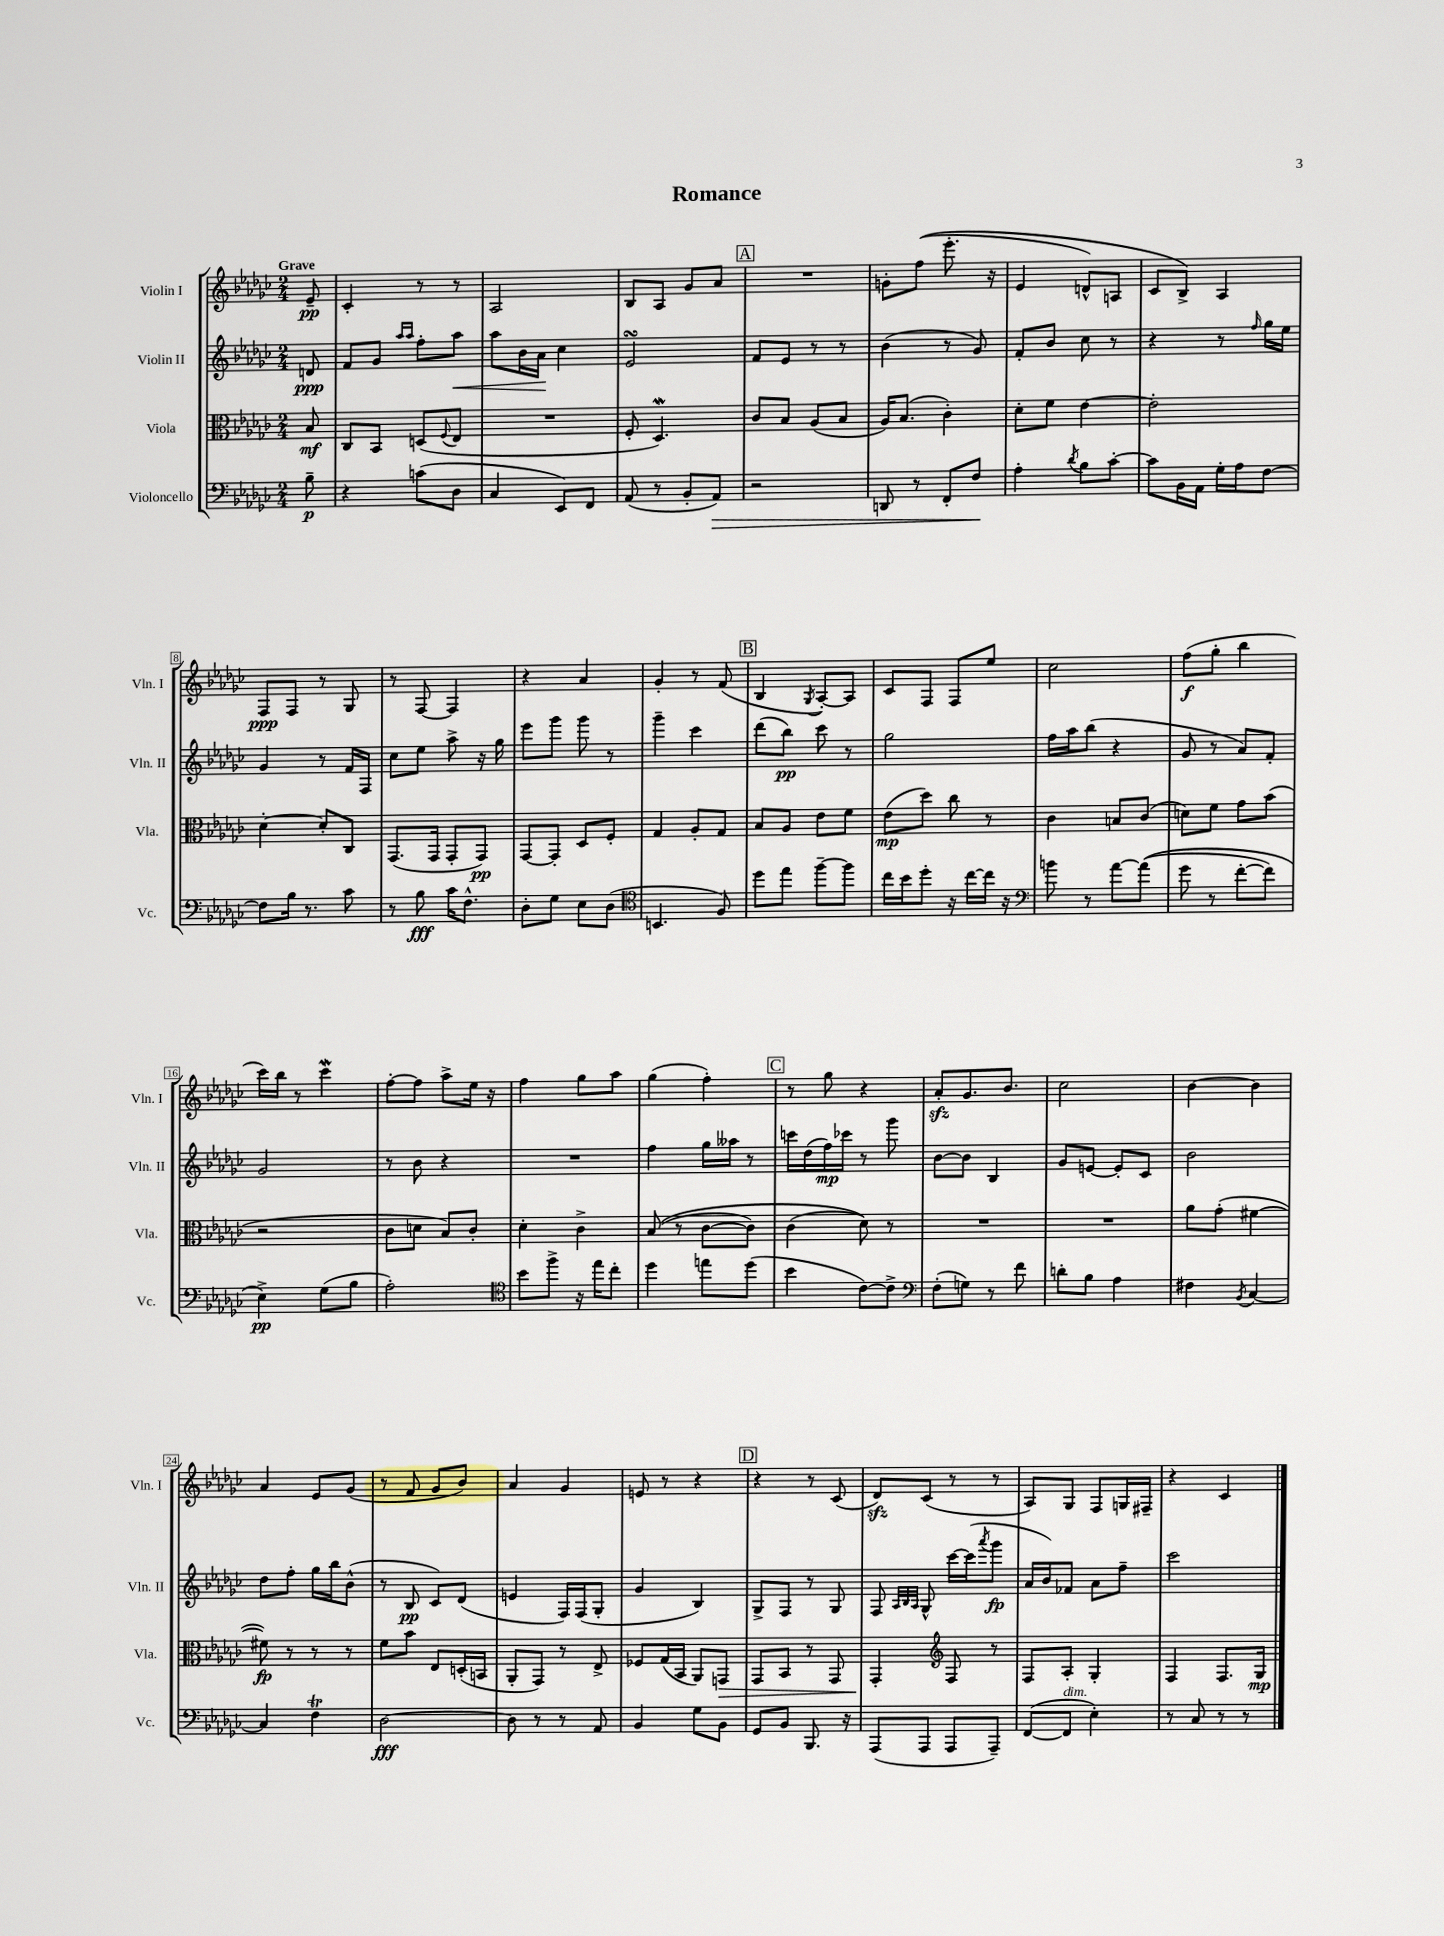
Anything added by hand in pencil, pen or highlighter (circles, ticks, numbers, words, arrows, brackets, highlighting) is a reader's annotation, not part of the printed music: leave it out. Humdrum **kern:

**kern	**dynam	**kern	**dynam	**kern	**dynam	**kern	**dynam
*part4	*part4	*part3	*part3	*part2	*part2	*part1	*part1
*staff4	*staff4	*staff3	*staff3	*staff2	*staff2	*staff1	*staff1
*I"Violoncello	*	*I"Viola	*	*I"Violin II	*	*I"Violin I	*
*I'Vc.	*	*I'Vla.	*	*I'Vln. II	*	*I'Vln. I	*
*clefF4	*	*clefC3	*	*clefG2	*	*clefG2	*
*k[b-e-a-d-g-c-]	*	*k[b-e-a-d-g-c-]	*	*k[b-e-a-d-g-c-]	*	*k[b-e-a-d-g-c-]	*
*M2/4	*	*M2/4	*	*M2/4	*	*M2/4	*
=	=	=	=	=	=	=	=
!	!	!	!	!	!	!LO:TX:a:B:t=Grave	!
8B-~\	p	8B-/	mf	8dn/	ppp	8e-~/	pp
=1	=1	=1	=1	=1	=1	=1	=1
4r	.	8C-/L	.	8f/L	.	4c-'/	.
.	.	8BB-/J	.	8g-/J	.	.	.
.	.	.	.	16qqaa-/LL	.	.	.
.	.	.	.	16qqaa-/JJ	.	.	.
(8cn\L	.	(8Dn/L	.	8ff'\L	.	8r	.
.	.	8qqF/	.	.	.	.	.
!	!	!	!	!	!LO:HP:b	!	!
8D-\J	.	8E-/J	.	8aa-\J	<	8r	.
=2	=2	=2	=2	=2	=2	=2	=2
4C-/	.	2r	.	8aa-\L	.	2A-/	.
.	.	.	.	16b-\L	.	.	.
.	.	.	.	16a-\JJ	.	.	.
8EE-/L)	.	.	.	4cc-\	[	.	.
8FF/J	.	.	.	.	.	.	.
=3	=3	=3	=3	=3	=3	=3	=3
(8AA-/	.	8F'/	.	2e-sSSS/	.	8B-/L	.
8r	.	4.D-W/)	.	.	.	8A-/J	.
8BB-'/L	.	.	.	.	.	8g-/L	.
!	!LO:HP:b	!	!	!	!	!	!
8AA-/J)	>	.	.	.	.	8a-/J	.
!!LO:REH:place=s1:t=A
=4	=4	=4	=4	=4	=4	=4	=4
2r	.	8c-/L	.	8f/L	.	2r	.
.	.	8B-/J	.	8e-/J	.	.	.
.	.	(8A-/L	.	8r	.	.	.
.	.	8B-/J	.	8r	.	.	.
=5	=5	=5	=5	=5	=5	=5	=5
8DDn/	.	16A-/KL)	.	(4b-\	.	8gn'\L	.
.	.	(8.B-/J	.	.	.	.	.
8r	.	.	.	.	.	((8ff\J	.
8FF'/L	.	4c-'\)	.	8r	.	8.eee-'\	.
8F/J	.	.	.	8g-/)	.	.	.
.	.	.	.	.	.	16r	.
.	]	.	.	.	.	.	.
=6	=6	=6	=6	=6	=6	=6	=6
4A-'\	.	8d-'\L	.	8f'/L	.	4e-/	.
.	.	8f\J	.	8b-/J	.	.	.
8qd-/	.	.	.	.	.	.	.
8B-\L	.	[4e-\	.	8cc-\	.	8dn^^/L)	.
[8c-'\J	.	.	.	8r	.	8An/J	.
=7	=7	=7	=7	=7	=7	=7	=7
8c-\L]	.	2e-'\]	.	4r	.	8c-/L	.
16BB-\L	.	.	.	.	.	8B-^/J)	.
16AA-\JJ	.	.	.	.	.	.	.
16G-'\LL	.	.	.	8r	.	4A-/	.
16A-\J	.	.	.	.	.	.	.
.	.	.	.	16qqff/	.	.	.
[8F\J	.	.	.	16gg-\LL	.	.	.
.	.	.	.	16ee-\JJ	.	.	.
!!LO:LB:g=z
=8	=8	=8	=8	=8	=8	=8	=8
8F\L]	.	[4d-'\	.	4g-/	.	8F/L	ppp
16B-\Jk	.	.	.	.	.	8F/J	.
8.r	.	.	.	.	.	.	.
.	.	8d-'/L]	.	8r	.	8r	.
8c-\	.	8C-/J	.	16f/LL	.	8G-/	.
.	.	.	.	16F/JJ	.	.	.
=9	=9	=9	=9	=9	=9	=9	=9
8r	.	(8.GG-/L	.	8cc-\L	.	8r	.
8B-\	fff	.	.	8ee-\J	.	[8F/	.
.	.	16GG-/Jk	.	.	.	.	.
16c-\KL	.	8GG-'/L	.	8aa-^\	.	4F/]	.
8.F^^\J	.	.	.	.	.	.	.
.	.	8GG-/J)	pp	16r	.	.	.
.	.	.	.	16gg-\	.	.	.
=10	=10	=10	=10	=10	=10	=10	=10
8D-'\L	.	[8GG-/L	.	8eee-\L	.	4r	.
8G-\J	.	8GG-'/J]	.	8ggg-\J	.	.	.
8E-\L	.	8D-/L	.	8ggg-\	.	4a-/	.
(8D-\J	.	8F'/J	.	8r	.	.	.
=11	=11	=11	=11	=11	=11	=11	=11
*clefC4	*	*	*	*	*	*	*
4.BBn/	.	4G-/	.	4ggg-~\	.	4g-'/	.
.	.	8A-'/L	.	4ccc-\	.	8r	.
8F/)	.	8G-/J	.	.	.	(8f/	.
!!LO:REH:place=s1:t=B
=12	=12	=12	=12	=12	=12	=12	=12
8dd-\L	.	8B-/L	.	(8ddd-\L	.	4B-/	.
8ee-\J	.	8A-/J	.	8bb-\J)	pp	.	.
.	.	.	.	.	.	8qG-/	.
[8ff~\L	.	8e-\L	.	8ccc-\	.	[8A-'/L)	.
8ff\J]	.	8f\J	.	8r	.	8A-/J]	.
=13	=13	=13	=13	=13	=13	=13	=13
16cc-\LL	.	(8e-\L	mp	2gg-\	.	8c-/L	.
16b-\J	.	.	.	.	.	.	.
8dd-'\J	.	8dd-\J)	.	.	.	8F/J	.
16r	.	8cc-\	.	.	.	8F/L	.
[16cc-\LL	.	.	.	.	.	.	.
16cc-\JJ]	.	8r	.	.	.	8ee-/J	.
16r	.	.	.	.	.	.	.
=14	=14	=14	=14	=14	=14	=14	=14
*clefF4	*	*	*	*	*	*	*
8bn\	.	4c-\	.	16ff\LL	.	2cc-\	.
.	.	.	.	16aa-\J	.	.	.
8r	.	.	.	(8bb-\J	.	.	.
[8a-\L	.	8Bn/L	.	4r	.	.	.
((8a-\J]	.	(8c-/J	.	.	.	.	.
=15	=15	=15	=15	=15	=15	=15	=15
8g-\	.	8dn\L)	.	8g-/	.	(8ff\L	f
8r	.	8f\J	.	8r	.	8gg-'\J	.
[8f'\L	.	8g-\L	.	8a-/L)	.	4bb-\	.
8f\J])	.	(8b-\J	.	8f'/J	.	.	.
!!LO:LB:g=z
=16	=16	=16	=16	=16	=16	=16	=16
4E-^\)	pp	2r	.	2g-/	.	16ccc-\LL)	.
.	.	.	.	.	.	16bb-\JJ	.
.	.	.	.	.	.	8r	.
(8G-\L	.	.	.	.	.	4ccc-w\	.
8B-\J	.	.	.	.	.	.	.
=17	=17	=17	=17	=17	=17	=17	=17
2A-'\)	.	8c-\L	.	8r	.	[8ff'\L	.
.	.	8dn\J	.	8b-\	.	8ff\J]	.
.	.	8B-/L)	.	4r	.	8aa-^\L	.
.	.	8c-'/J	.	.	.	16ee-\Jk	.
.	.	.	.	.	.	16r	.
=18	=18	=18	=18	=18	=18	=18	=18
*clefC4	*	*	*	*	*	*	*
8b-\L	.	4d-'\	.	2r	.	4ff\	.
8ff^\J	.	.	.	.	.	.	.
16r	.	4c-^\	.	.	.	8gg-\L	.
16ee-\KL	.	.	.	.	.	.	.
8cc-'\J	.	.	.	.	.	8aa-\J	.
=19	=19	=19	=19	=19	=19	=19	=19
4dd-\	.	((8B-/	.	4ff\	.	(4gg-\	.
.	.	8r	.	.	.	.	.
8een\L	.	[8c-\L	.	16gg-\LL	.	4ff'\)	.
.	.	.	.	16aa--X\JJ	.	.	.
(8dd-\J	.	8c-\J])	.	8r	.	.	.
!!LO:REH:place=s1:t=C
=20	=20	=20	=20	=20	=20	=20	=20
4b-\	.	(4c-\	.	16cccn\LL	.	8r	.
.	.	.	.	(16dd-\	.	.	.
.	.	.	.	16ff\)	mp	8gg-\	.
.	.	.	.	16ccc-X\JJ	.	.	.
[8c-\L)	.	8d-\))	.	8r	.	4r	.
8c-^\J]	.	8r	.	8ggg-\	.	.	.
=21	=21	=21	=21	=21	=21	=21	=21
*clefF4	*	*	*	*	*	*	*
(8F'\L	.	2r	.	[8b-\L	.	8a-zz'/L	.
8Gn\J)	.	.	.	8b-\J]	.	8.g-/	.
8r	.	.	.	4B-/	.	.	.
.	.	.	.	.	.	8.b-/J	.
8f\	.	.	.	.	.	.	.
=22	=22	=22	=22	=22	=22	=22	=22
8dn'\L	.	2r	.	8g-/L	.	2cc-\	.
8B-\J	.	.	.	[8en/J	.	.	.
4A-\	.	.	.	8e'/L]	.	.	.
.	.	.	.	8c-/J	.	.	.
=23	=23	=23	=23	=23	=23	=23	=23
4F#X\	.	8a-\L	.	2b-\	.	[4b-\	.
.	.	(8g-'\J	.	.	.	.	.
8qBB-/	.	.	.	.	.	.	.
[4C-/	.	[4f#X\	.	.	.	4b-\]	.
!!LO:LB:g=z
=24	=24	=24	=24	=24	=24	=24	=24
4C-/]	.	8f#X\])	fp	8dd-\L	.	4a-/	.
.	.	8r	.	8ff'\J	.	.	.
4Ft\	.	8r	.	16gg-\LL	.	8e-/L	.
.	.	.	.	16bb-\J	.	.	.
.	.	8r	.	(8b-^^\J	.	(8g-/J	.
=25	=25	=25	=25	=25	=25	=25	=25
[2D-\	fff	8f\L	.	8r	.	8r	.
.	.	8b-\J	.	8B-/	pp	8f/	.
.	.	8E-/L	.	8c-/L)	.	8g-/L	.
.	.	(16Dn'/L	.	(8d-/J	.	8b-/J)	.
.	.	16BBn/JJ	.	.	.	.	.
=26	=26	=26	=26	=26	=26	=26	=26
8D-\]	.	8AA-'/L	.	4en/	.	4a-/	.
8r	.	8GG-/J)	.	.	.	.	.
8r	.	8r	.	16F/LL)	.	4g-/	.
.	.	.	.	(16F/J	.	.	.
8AA-/	.	8E-^/	.	8G-'/J	.	.	.
=27	=27	=27	=27	=27	=27	=27	=27
4BB-/	.	8F-X/L	.	4g-/	.	8en/	.
.	.	(16G-/L	.	.	.	8r	.
.	.	16BB-/JJ	.	.	.	.	.
8G-\L	.	8AA-/L)	.	4B-/)	.	4r	.
!	!	!	!LO:HP:b	!	!	!	!
8BB-\J	.	8GGn/J	>	.	.	.	.
!!LO:REH:place=s1:t=D
=28	=28	=28	=28	=28	=28	=28	=28
8GG-/L	.	8GG-/L	.	8G-^/L	.	4r	.
8BB-/J	.	8BB-/J	.	8F/J	.	.	.
8.BBB-/	.	8r	.	8r	.	8r	.
.	.	8GG-/	.	8G-/	.	(8c-/	.
16r	.	.	.	.	.	.	.
=29	=29	=29	=29	=29	=29	=29	=29
(8AAA-/L	.	4GG-'/	.	8F/	.	8d-zz/L)	.
.	.	.	.	32qqA-/LLL	.	.	.
.	.	.	.	32qqB-/	.	.	.
.	.	.	.	32qqA-/JJJ	.	.	.
8AAA-/J	.	.	.	8G-^^/	.	(8c-/J	.
*	*	*clefG2	*	*	*	*	*
8AAA-/L	.	8F/	]	[16ccc-\LL	.	8r	.
.	.	.	.	(16ccc-\J]	.	.	.
.	.	.	.	8qaaa-/	.	.	.
8AAA-~/J)	.	8r	.	8ggg-\J	fp	8r	.
=30	=30	=30	=30	=30	=30	=30	=30
([8FF/L	.	8F/L	.	16a-/LL	.	8A-/L)	.
.	.	.	.	16b-/J)	.	.	.
!LO:TX:a:i:t=dim.	!	!	!	!	!	!	!
8FF/J]	.	8A-'/J	.	8f-X/J	.	8G-/J	.
4E-'\)	.	4G-'/	.	8a-\L	.	8F/L	.
.	.	.	.	8ff~\J	.	16Gn/L	.
.	.	.	.	.	.	16F#X~/JJ	.
=31	=31	=31	=31	=31	=31	=31	=31
8r	.	4F/	.	2ccc-\	.	4r	.
8C-/	.	.	.	.	.	.	.
8r	.	8.F/L	.	.	.	4c-/	.
8r	.	.	.	.	.	.	.
.	.	16G-/Jk	mp	.	.	.	.
==	==	==	==	==	==	==	==
*-	*-	*-	*-	*-	*-	*-	*-
